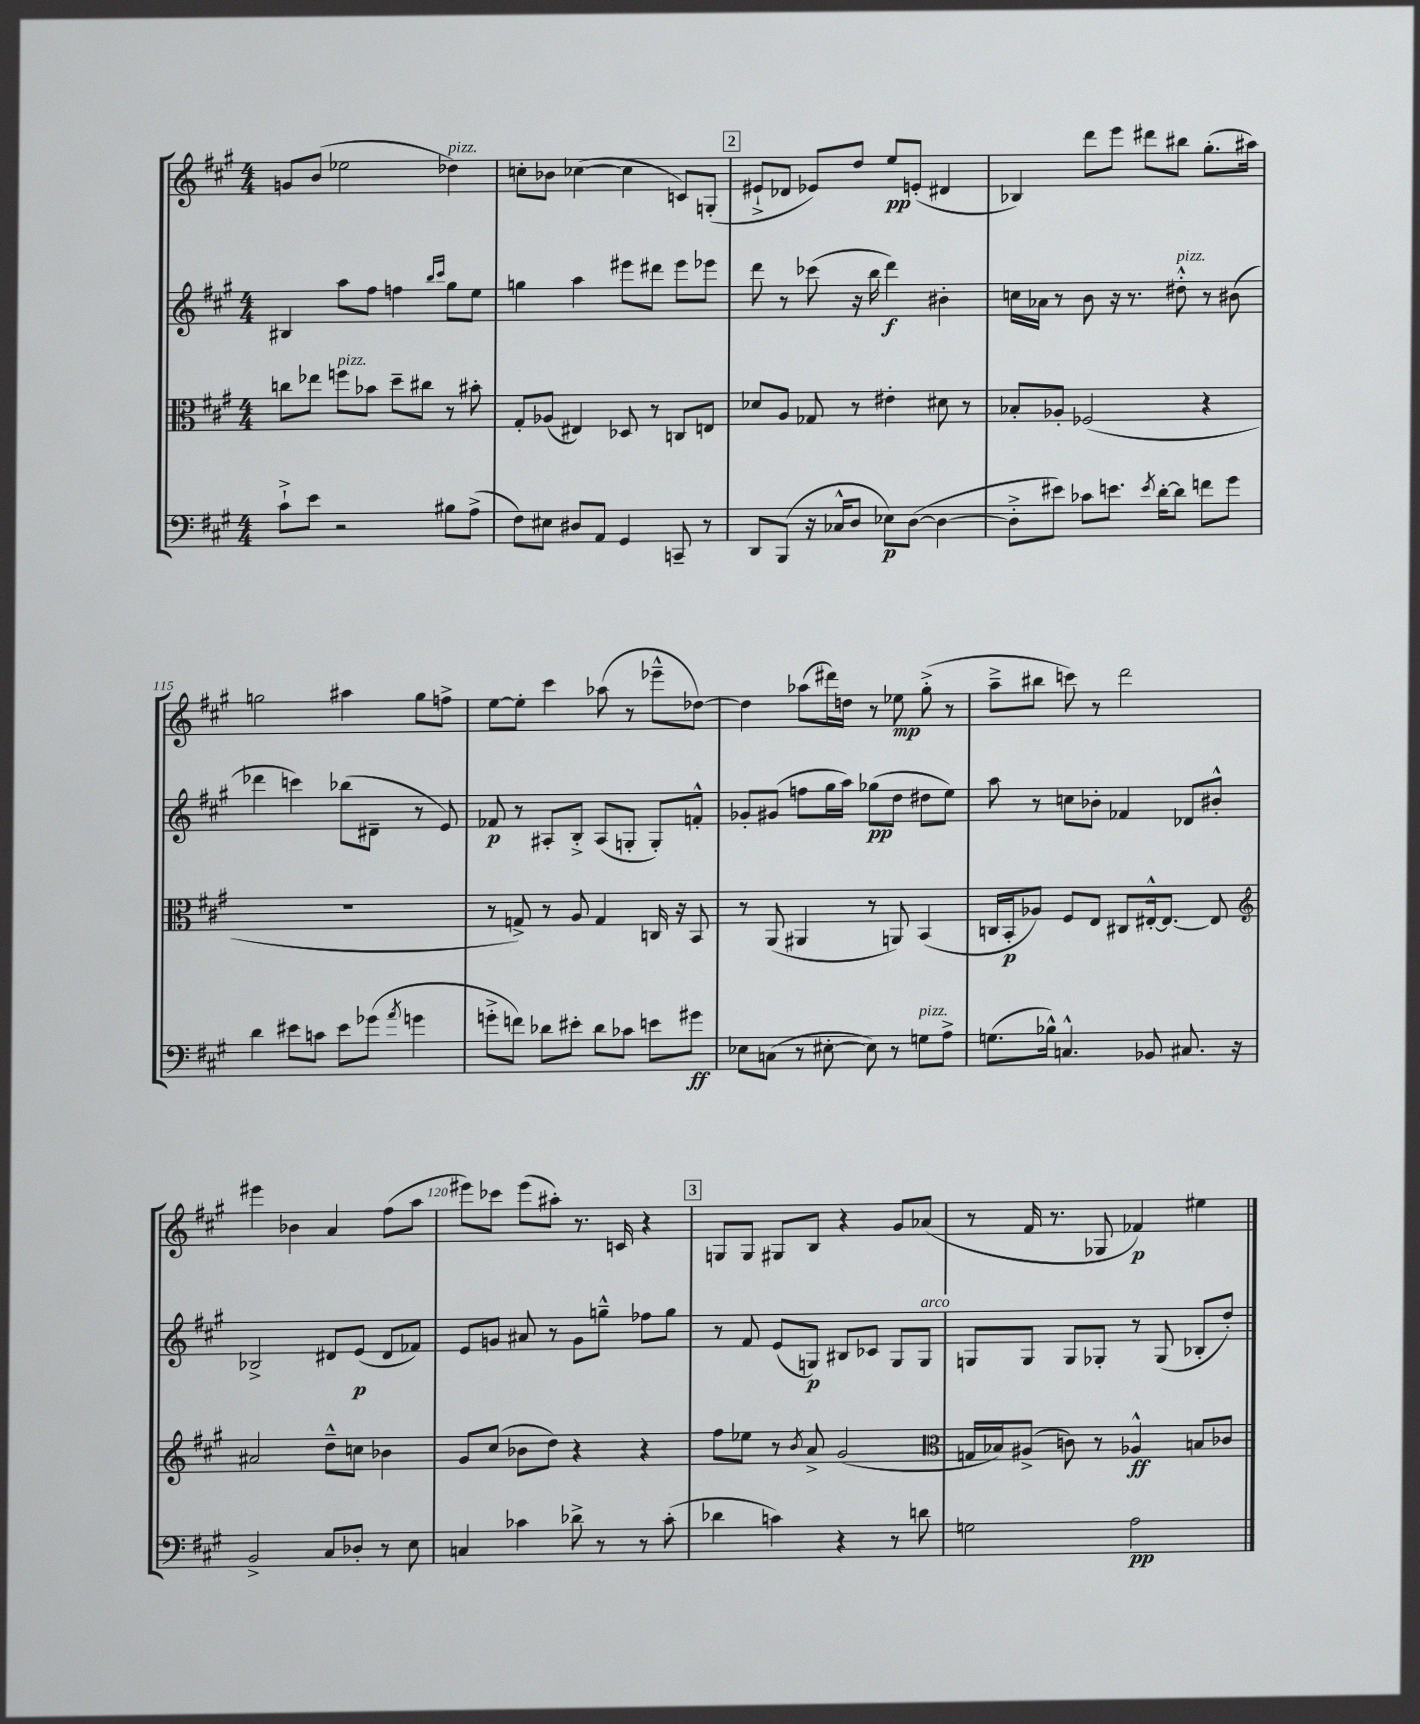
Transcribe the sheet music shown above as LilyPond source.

<<
\new StaffGroup <<
\new Staff = "s0" {
    \clef treble \key a \major \numericTimeSignature \time 4/4
    \autoBeamOff g'8[ b'8]( ees''2 des''4^\markup { \italic "pizz." }) |
    c''8[-. bes'8] ces''4~( ces''4 c'8[) g8]-.( |
    \mark \markup { \box "2" } eis'8[-!-> des'8] ees'8[) d''8] e''8[\pp e'8]-.( dis'4 |
    bes4) d'''8[ e'''8] dis'''8[ bis''8] gis''8.[-.( ais''16]) |
    g''2 ais''4 g''8[ f''8]-> |
    e''8[~ e''8]-. cis'''4 aes''8( r8 ees'''8[---^ des''8]~) |
    des''4 aes''8[( dis'''16) d''16] r8 ees''8\mp gis''8-.->( r8 |
    a''8[---> bis''8] c'''8) r8 d'''2 |
    eis'''4 bes'4 a'4 fis''8[( a''8] |
    eis'''8[) ces'''8] eis'''8[( ais''8]-.) r8. c'16 r4 |
    \mark \markup { \box "3" } g8[ g8] gis8[ b8] r4 gis'8[ aes'8]( |
    r8 fis'16 r8. ges8 fes'4\p) eis''4 \bar "|." |
}
\new Staff = "s1" {
    \clef treble \key a \major \numericTimeSignature \time 4/4
    \autoBeamOff bis4 a''8[ fis''8] f''4 \grace { b''16[ cis'''16] } gis''8[ e''8] |
    g''4 a''4 eis'''8[ dis'''8] eis'''8[ ees'''8] |
    \mark \markup { \box "2" } d'''8 r8 ces'''8( r16 b''16 d'''4\f) bis'4-. |
    c''16[ aes'16] r8 b'8 r16 r8. dis''8-.-^^\markup { \italic "pizz." } r8 bis'8( |
    des'''4 c'''4) bes''8[( dis'8]-- r8 e'8) |
    fes'8\p r8 ais8[-. b8]-.-> ais8[( g8]-. g8[-.) f'8]-.-^ |
    ges'8[-. gis'8]( f''8[ gis''16 a''16]) ges''8[\pp( d''8] dis''8[ e''8]) |
    a''8 r8 c''8[ bes'8]-. fes'4 des'8[ bis'8]-.-^ |
    bes2-> dis'8[ e'8]\p( dis'8[ fes'8]) |
    e'8[ g'8] ais'8 r8 g'8[ g''8]---^ fes''8[ g''8] |
    \mark \markup { \box "3" } r8 fis'8 e'8[( g8]\p) bis8[ ces'8] g8[ g8]^\markup { \italic "arco" } |
    g8[ g8] g8[ ges8]-. r8 ges8( bes8[-. d''8]-.) \bar "|." |
}
\new Staff = "s2" {
    \clef alto \key a \major \numericTimeSignature \time 4/4
    \autoBeamOff c''8[ ees''8] f''8[^\markup { \italic "pizz." } bes'8] d''8[-- cis''8] r8 bis'8-. |
    gis8[-. aes8]( eis4) des8 r8 c8[ e8] |
    \mark \markup { \box "2" } des'8[ a8] ges8 r8 eis'4-. dis'8 r8 |
    bes8[-. aes8]-. fes2( r4 |
    r1 |
    r8 g8->) r8 a8 g4 c16 r16 b,8 |
    r8 a,8( ais,4 r8 a,8) b,4( |
    c16[ b,16-.\p aes8]) fis8[ e8] cis8[ eis16~-.-^ eis8.]~ eis8 |
    \clef treble ais'2 d''8[---^ c''8] bes'4 |
    gis'8[ cis''8]( bes'8[ d''8]) r4 r4 |
    \mark \markup { \box "3" } fis''8[ ees''8] r8 \acciaccatura { b'8 } a'8-> gis'2( |
    \clef alto g16[ bes16) ais8]->( c'8) r8 aes4-^\ff b8[ ces'8] \bar "|." |
}
\new Staff = "s3" {
    \clef bass \key a \major \numericTimeSignature \time 4/4
    \autoBeamOff cis'8[-!-> e'8] r2 bis8[ a8]->( |
    fis8[) eis8] dis8[ a,8] gis,4 c,8-- r8 |
    \mark \markup { \box "2" } d,8[ b,,8]( r16 ces16[-^ d8] ees8[\p) d8]~( d4~ |
    d8[-.-> eis'8]) ces'8[ e'8.] \acciaccatura { e'8 } d'16[~-. d'8] f'8[ gis'8] |
    d'4 eis'8[ c'8] eis'8[ ges'8]( \acciaccatura { a'8 } g'4 |
    g'8[-.-> f'8]) des'8[ eis'8]-. des'8[ ces'8] e'8[ gis'8]\ff |
    ees8[ c8]( r8 eis8~-. eis8) r8 g8[^\markup { \italic "pizz." } a8]-> |
    g8.[( bes16]-^) c4.-^ bes,8 cis8. r16 |
    b,2-> cis8[ des8]-. r8 e8 |
    c4 ces'4 des'8-> r8 r8 ces'8-.( |
    \mark \markup { \box "3" } des'4 c'4) r4 r8 d'8 |
    g2 a2\pp \bar "|." |
}
>>
>>
\layout { \context { \Score currentBarNumber = #111 \override BarNumber.break-visibility = ##(#f #t #t) barNumberVisibility = #(every-nth-bar-number-visible 5) } }
